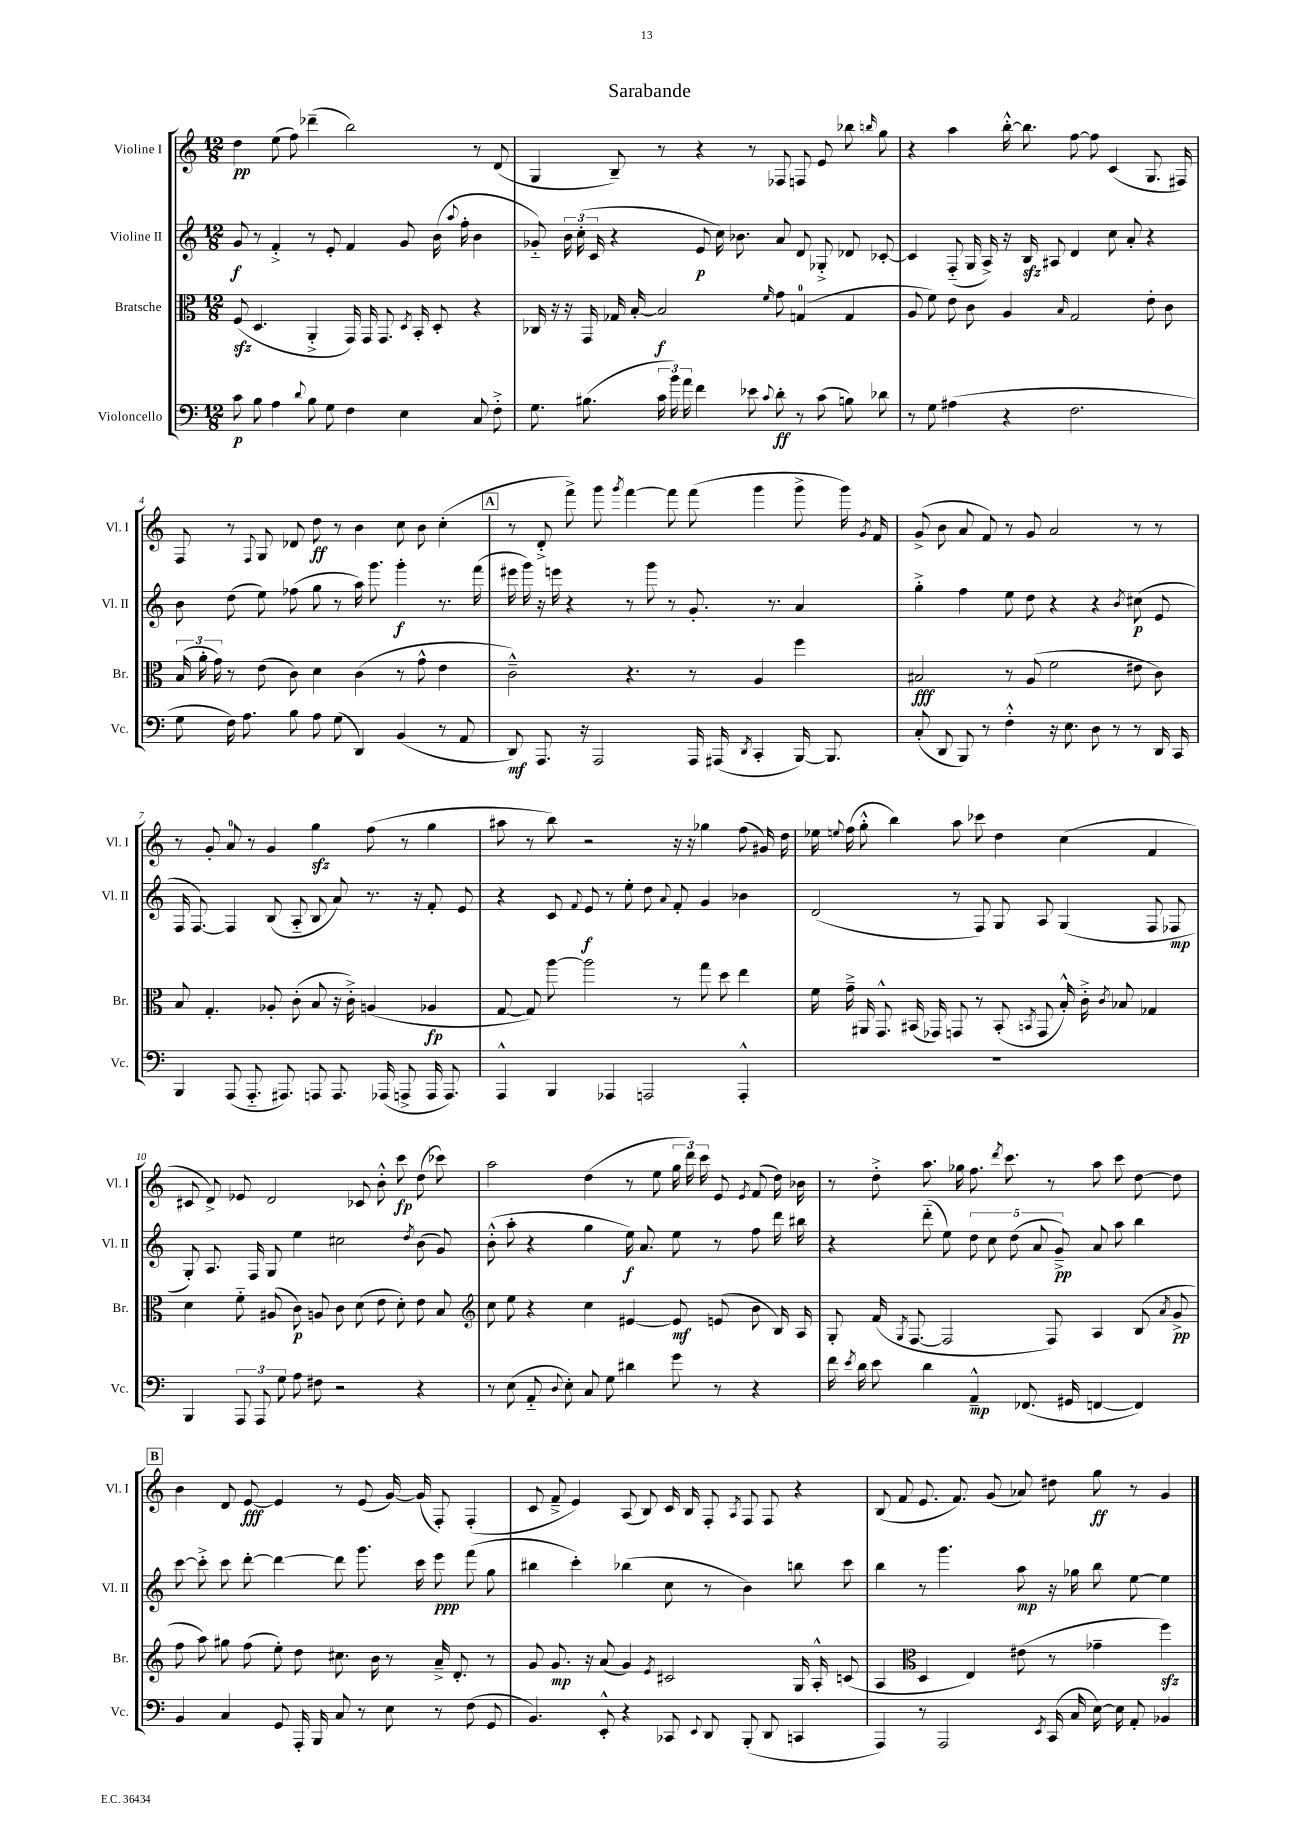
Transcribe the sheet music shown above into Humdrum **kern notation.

**kern	**kern	**kern	**kern
*staff4	*staff3	*staff2	*staff1
*clefF4	*clefC3	*clefG2	*clefG2
*k[]	*k[]	*k[]	*k[]
*M12/8	*M12/8	*M12/8	*M12/8
8c	(8F	8g	4dd
8B	4.D	8r	.
4A	.	4f'^	(8ee
.	.	.	8ff)
8qqd	.	.	.
8B	4AA'^	8r	(4ddd-~
8G	.	8e'	.
4F	16GG)	4f	2bb)
.	16GG	.	.
.	8.GG	.	.
4E	.	8g	.
.	8qD	.	.
.	16BB'	.	.
.	8D'	(16b	.
.	.	8qqaa	.
.	.	16ff'	.
8C	4r	4b	8r
8F'^	.	.	(8d
=	=	=	=
8.G	16C-	8g-'~)	4G
.	16r	.	.
.	16r	24b	.
.	.	(24cc'	.
(8.B#	16GG	.	.
.	.	24c	.
.	16G-	4r	8B~)
.	[16B'	.	.
24c	2B]	.	8r
24b)	.	.	.
24a	.	.	.
4f	.	8e	4r
.	.	16cc)	.
.	.	8.b-	.
8e-	.	.	8r
8qqc	16qqf	.	.
8d'	8g	8a	8F-
8r	(4G	8d	8F
(8c	.	8G-'^	8e
8B)	4G	8d-	8bb-
.	.	.	16qqbb
8d-	.	[8c-'	8gg
=	=	=	=
8r	8A	4c-]	4r
8G	8f)	.	.
(4A#	8e	(8F'~	4aa
.	8c	16G	.
.	.	16A^)	.
4r	4A	16r	[16bb'^^
.	.	16B	8.bb]
.	.	8A#	.
.	16qqB	.	.
2.F	2G	4d	[8ff
.	.	.	8ff]
.	.	8cc	(4c
.	.	8a'	.
.	8e'	4r	8.G
.	8c	.	.
.	.	.	16F#)
=	=	=	=
8G	(24B	8b	8F
.	24a'	.	.
.	24g)	.	.
16F)	8r	(8dd	8r
8.A	.	.	.
.	.	.	8qqF
.	(8e	8ee)	8G
8B	8c)	(8ff-	8d-
8A	4d	8gg	8dd
(8G	.	8r	8r
4DD)	(4c	16aa)	4b
.	.	8.ggg	.
(4BB	8r	4ggg'	8cc
.	8g^^	.	8b
8r	4e	8.r	(4cc'
8AA	.	.	.
.	.	(16fff	.
=	=	=	=
8DD)	2c~^^)	16eee#	8r
.	.	16ggg)	.
8.AAA	.	16r	8d'^
.	.	16eee	.
.	.	4r	8fff^)
16r	.	.	.
2AAA	.	.	8ggg
.	.	.	8qggg
.	4.r	8r	[4fff
.	.	8ggg	.
.	.	8r	8fff]
16AAA	8r	8.g'	(8fff
(16AAA#	.	.	.
8qDD	.	.	.
4CC'	4A	.	4ggg
.	.	8.r	.
[16BBB)	4ff	4a	8ggg^
8.BBB]	.	.	.
.	.	.	16ggg)
.	.	.	8qg
.	.	.	16f
=	=	=	=
(8C'	2B#	4gg'^	(8g^
8DD	.	.	8b
8BBB)	.	4ff	8a
8r	.	.	8f)
4F'^^	8r	8ee	8r
.	(8A	8dd	8g
16r	2f	4r	2a
8.E	.	.	.
8D	.	4r	.
8r	.	.	.
.	.	8qb	.
8r	8e#	(8cc#	8r
16DD	8c)	8e	8r
16CC	.	.	.
=	=	=	=
4BBB	8B	16F	8r
.	.	[8.F)	.
.	4.G'	.	8g'
(8AAA	.	4F]	8a
8.AAA'~	.	.	8r
.	8A-'	(8B	4g
8.AAA#)	.	.	.
.	(8c'	8A'~	.
8AAA	8B	8B	4gg
8.AAA	16r	8a)	.
.	16c'^)	.	.
.	(4A	8.r	(8ff
(16AAA-	.	.	.
8AAA^	.	.	8r
.	.	16r	.
16AAA	4A-	8f'	4gg
8.AAA)	.	.	.
.	.	8e	.
=	=	=	=
4AAA^^	[8G	4r	8aa#
.	8G])	.	8r
4BBB	[8aa	8c	8bb)
.	.	8qqf	.
.	2aa]	8e	2r
4AAA-	.	8r	.
.	.	8ee'	.
2AAA	.	8dd	.
.	.	8qqa	.
.	8r	8f'	16r
.	.	.	16r
.	8gg	4g	4gg-
.	8dd	.	.
4AAA'^^	4ee	4b-	(8ff
.	.	.	16g#)
.	.	.	16dd
=	=	=	=
1.r	16f	(2d	16ee-
.	.	.	8qqee
.	16g~^	.	(16ff
.	16AA#	.	8gg'^^
.	8.GG^^	.	.
.	.	.	4bb)
.	(16BB#	.	.
.	16GG-)	.	.
.	8GG	8r	8aa
.	8r	8F)	8ccc-
.	(8BB#'	8G	4dd
.	8qBB	.	.
.	8GG	8A	.
.	16B'^^)	(4G	(4cc
.	16c'^	.	.
.	8qc	.	.
.	8B-	.	.
.	4G-	8F	4f
.	.	8F-	.
=	=	=	=
4BBB	4d	8G')	8c#
.	.	8.A	8d^)
12AAA	8f'~	.	8e-
.	.	16F	.
12AAA	.	.	.
.	(8A#	8G	2d
12G	.	.	.
8A	8c)	4ee	.
8F#	8A	.	.
2r	8c	2cc#	.
.	(8d	.	8c-
.	8e	.	8b'^^
.	8d')	.	8ccc
.	.	8qdd	.
4r	8e	(8b	(8dd
.	8B	8g)	8ccc-)
=	=	=	=
*	*clefG2	*	*
8r	8cc	(8b'^^	2aa
(8E	8ee	8aa'	.
8AA'~	4r	4r	.
8qqD	.	.	.
8E')	.	.	.
8C	4cc	4gg	(4dd
8G	.	.	.
4d#	[4e#	16ee)	8r
.	.	8.a	.
.	.	.	8ee
8g	8e#]	8ee	24gg
.	.	.	24ddd)
.	.	.	24ccc
8r	(8e	8r	8e
.	.	.	8qe
4r	8b	8ff	(8f
.	16B)	16ddd	16dd)
.	16A	16bb#	16b-
=	=	=	=
16f	8G'	4r	8r
8qe	.	.	.
16d	.	.	.
8e	(16f	.	8dd'^
.	8qG	.	.
.	[8.F	.	.
4d	.	(8ddd'~	8.aa
.	2F]	8ee)	.
.	.	.	16gg-
4AA~^^	.	10dd	8.ff
.	.	10cc	.
.	.	.	8qddd
.	.	.	8.ccc
.	.	(10dd	.
(8.FF-	.	.	.
.	.	10a	.
.	8F)	.	8r
.	.	10g~^)	.
16GG#	.	.	.
[4FF	4A	8a	8aa
.	.	8aa	8ccc
4FF])	(8B	4bb	[8dd
.	8qa	.	.
.	8g^	.	8dd]
=	=	=	=
4BB	8ff	[8ccc	4b
.	8aa)	8ccc'^]	.
4C	8gg#	8ccc	8d
.	(8ff	[8ddd'	[8e
8GG	8ee')	4ddd_	4e]
16AAA'	8dd	.	.
16BBB	.	.	.
8C	8.cc#	8ddd]	8r
8r	.	8.ggg	(8e
.	16b	.	.
8E	8r	.	[16g)
.	.	16ccc	(16g]
8r	16a~^	8eee	8F')
.	8.d'	.	.
(8F	.	(8fff	(4F'
8GG	8r	8gg	.
=	=	=	=
4.BB)	8g	4bb#	8c
.	8.g	.	8f~^
.	.	4ccc')	4e)
.	16r	.	.
8EE'^^	(8a	.	.
4r	4g)	(4bb-	(8A
.	.	.	8B)
.	8qe	.	.
8CC-	2c#	8cc	16c
.	.	.	16B
8qqEE	.	.	.
8DD	.	8r	8F'
.	.	.	8qA
(8BBB'	.	4b)	8F
8DD	.	.	8F
4CC	16G	8bb	4r
.	16A'^^	.	.
.	(8c	8ccc	.
=	=	=	=
4AAA)	4A	4bb	(8B
.	.	.	8f
*	*clefC3	*	*
8r	4D	8r	8.e
2AAA	.	4.ggg	.
.	.	.	8.f)
.	4E)	.	.
.	.	.	(8g
.	(8e#	8aa	8a-)
8qEE	.	.	.
(16CC	8r	16r	8dd#
16C	.	16gg-	.
[16E)	4g-~	8bb	8gg
16E]	.	.	.
8AA'	.	[8ee	8r
4BB-	4ff)	4ee]	4g
==	==	==	==
*-	*-	*-	*-
